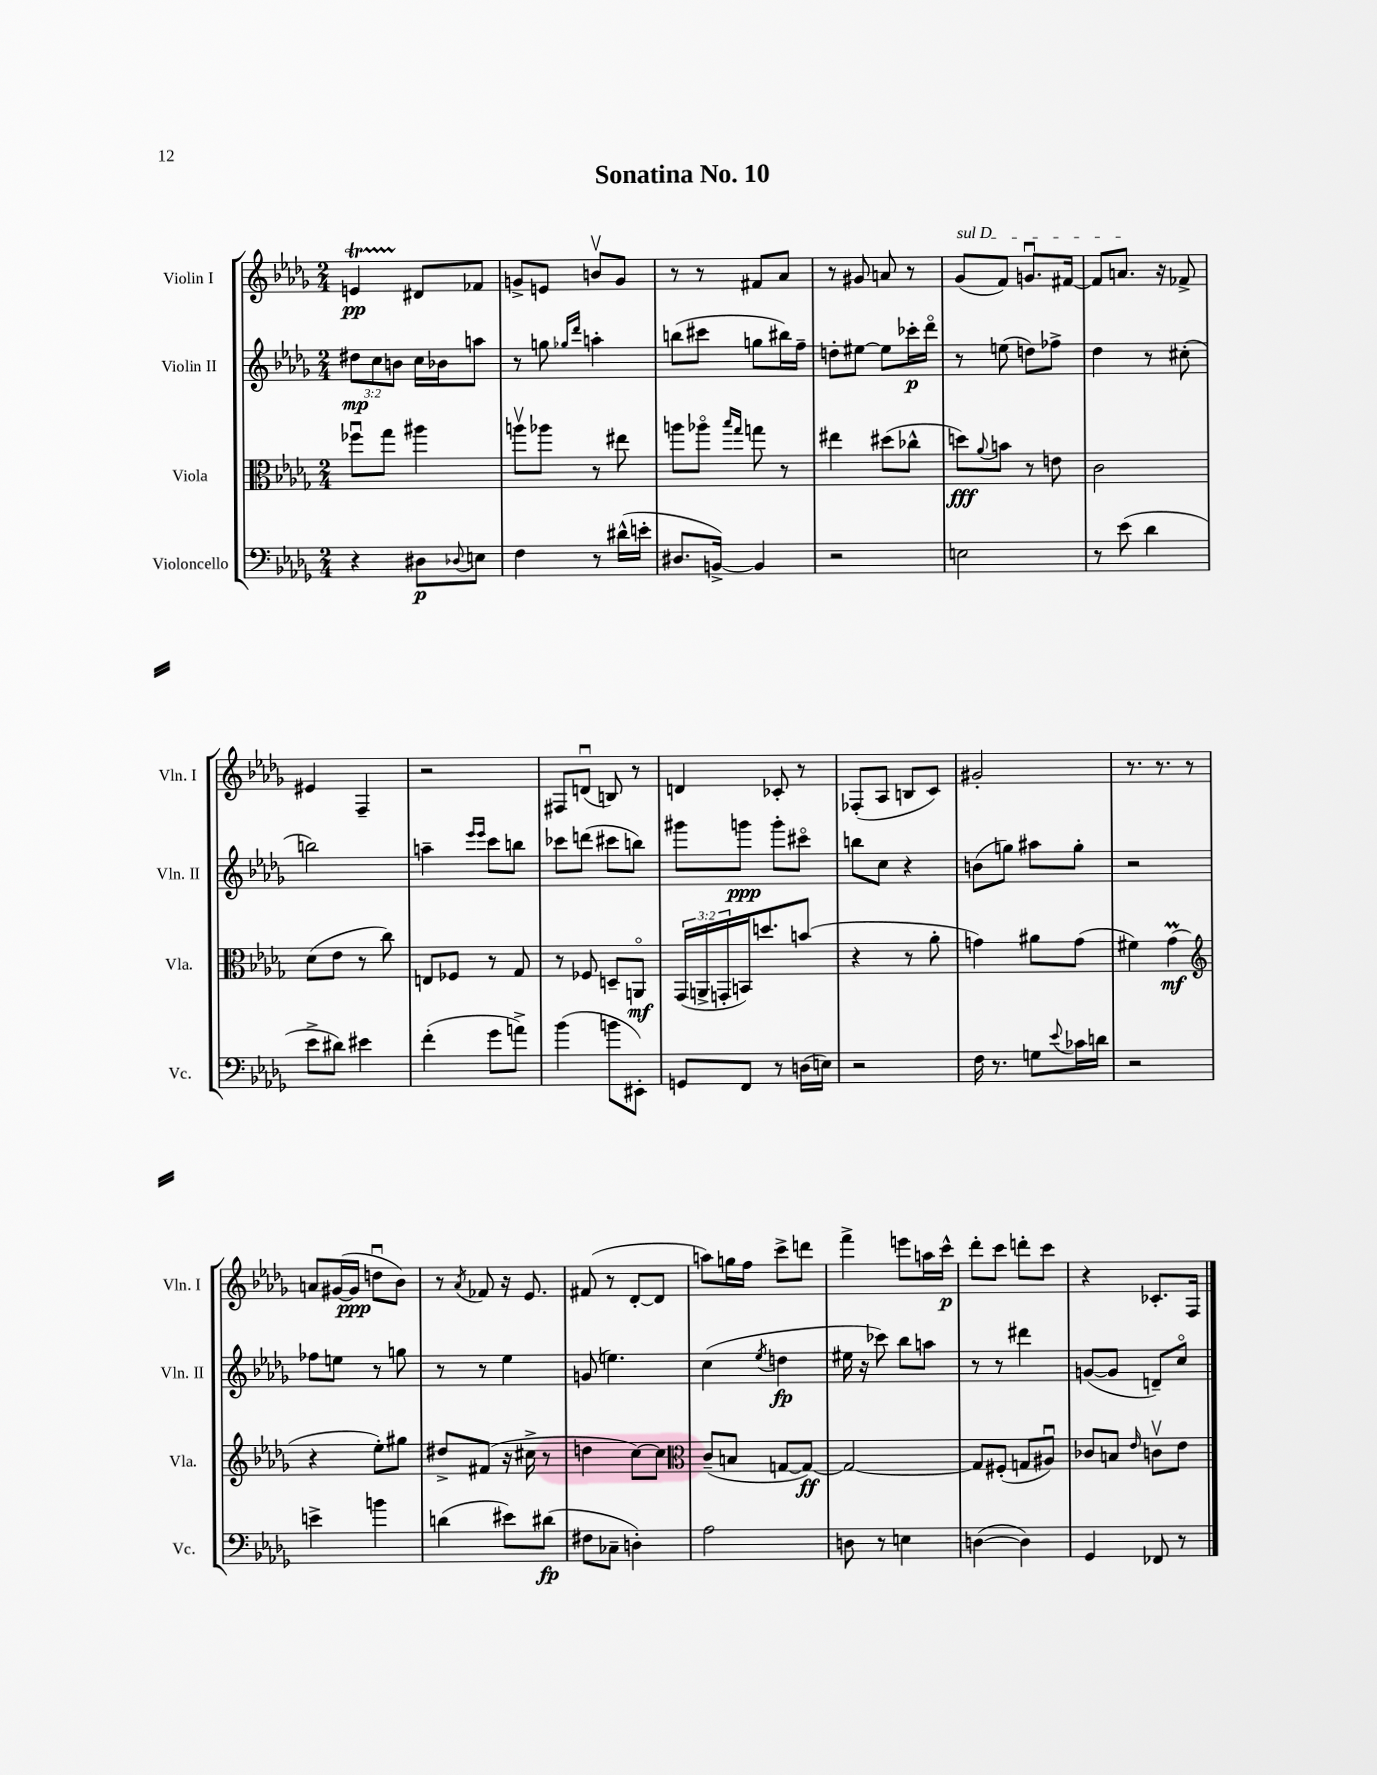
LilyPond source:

\header { title = "Sonatina No. 10" }
<<
\new StaffGroup <<
\new Staff = "s0" \with { instrumentName = "Violin I" shortInstrumentName = "Vln. I" } {
    \clef treble \key des \major \numericTimeSignature \time 2/4
    e'4\startTrillSpan\pp dis'8\stopTrillSpan fes'8 |
    g'8-> e'8 b'8\upbow g'8 |
    r8 r8 fis'8 aes'8 |
    r8 gis'8 a'8 r8 |
    \once \override TextSpanner.bound-details.left.text = \markup { \italic "sul D" } ges'8\startTextSpan( f'8) g'8.\downbow fis'16~ |
    fis'8 a'8.\stopTextSpan r16 fes'8-> |
    eis'4 f4-- |
    r2 |
    fis8 d'8\downbow( b8) r8 |
    d'4 ces'8-. r8 |
    fes8-.( aes8 b8 c'8) |
    gis'2-. |
    r8. r8. r8 |
    a'8 gis'16~( gis'16\ppp d''8\downbow bes'8) |
    r8 \acciaccatura { aes'8 } fes'8 r16 ees'8. |
    fis'8( r8 des'8~-. des'8 |
    a''8) g''16 f''16 c'''8-> d'''8 |
    f'''4-> e'''8 a''16 c'''16-^\p |
    des'''8-. c'''8 d'''8-. c'''8 |
    r4 ces'8.-. f16 \bar "|." |
}
\new Staff = "s1" \with { instrumentName = "Violin II" shortInstrumentName = "Vln. II" } {
    \clef treble \key des \major \numericTimeSignature \time 2/4 \override Staff.TupletNumber.text = #tuplet-number::calc-fraction-text
    \tuplet 3/2 { dis''8\mp c''8 b'8 } c''16 bes'16 a''8 |
    r8 g''8 \grace { ges''16 des'''16 } a''4-. |
    b''8( cis'''8 g''8 bis''16) f''16-- |
    d''8-. eis''8~ eis''8 ces'''16-.\p des'''16\flageolet |
    r8 e''8( d''8) fes''8-> |
    des''4 r8 cis''8-.( |
    b''2) |
    a''4-- \grace { ees'''16 ees'''16 } c'''8 b''8 |
    ces'''8 d'''8( cis'''8 b''8) |
    gis'''8 g'''8\ppp g'''8-. cis'''8\flageolet |
    b''8 c''8 r4 |
    b'8( g''8) ais''8 g''8-. |
    r2 |
    fes''8 e''8 r8 g''8 |
    r8 r8 ees''4 |
    g'8( e''4.) |
    c''4( \acciaccatura { ees''8 } d''4\fp |
    eis''16 r16 ces'''8) bes''8 a''8 |
    r8 r8 dis'''4 |
    g'8~( g'8 d'8--) c''8\flageolet \bar "|." |
}
\new Staff = "s2" \with { instrumentName = "Viola" shortInstrumentName = "Vla." } {
    \clef alto \key des \major \numericTimeSignature \time 2/4 \override Staff.TupletNumber.text = #tuplet-number::calc-fraction-text
    fes''8\downbow ges''8 ais''4 |
    a''8\upbow aes''8 r8 eis''8 |
    a''8 aes''8\flageolet \grace { bes''16 ges''16 } g''8 r8 |
    eis''4 dis''8( ces''8-^ |
    d''8\fff) \appoggiatura { aes'8 } b'8 r8 e'8 |
    c'2 |
    des'8( ees'8 r8 c''8) |
    e8 fes8 r8 ges8 |
    r8 fes8 d8-- a,8\flageolet\mf |
    \tuplet 3/2 { ges,16( a,16-> g,16-. } b,16) d''8. b'8( |
    r4 r8 aes'8-. |
    g'4) ais'8 g'8( |
    fis'4) ges'4\prall\mf( |
    \clef treble r4 ees''8-.) gis''8 |
    dis''8-> fis'8( r16 cis''16-> r8 |
    d''4 c''8~) c''8 |
    \clef alto c'8--( b8 g8~ g8~\ff) |
    g2~ |
    g8 fis8-.( g8 ais8\downbow) |
    ces'8 b8 \grace { ees'16 } c'8\upbow ees'8 \bar "|." |
}
\new Staff = "s3" \with { instrumentName = "Violoncello" shortInstrumentName = "Vc." } {
    \clef bass \key des \major \numericTimeSignature \time 2/4
    r4 dis8\p \appoggiatura { des8 } e8 |
    f4 r8 dis'16-^( e'16-. |
    dis8. b,16~->) b,4 |
    r2 |
    e2 |
    r8 ees'8( des'4 |
    ees'8-> dis'8) eis'4 |
    f'4-.( ges'8 a'8->) |
    bes'4( b'8 eis,8-.) |
    g,8 f,8 r8 d16( e16) |
    r2 |
    f16 r8. g8 \appoggiatura { ees'8 } ces'16 d'16 |
    r2 |
    e'4-> b'4 |
    d'4( eis'8) dis'8\fp( |
    fis8 ces8-- d4-.) |
    aes2 |
    d8 r8 e4 |
    d4~( d4) |
    ges,4 fes,8 r8 \bar "|." |
}
>>
>>
\layout { \context { \Score \remove "Bar_number_engraver" } }
